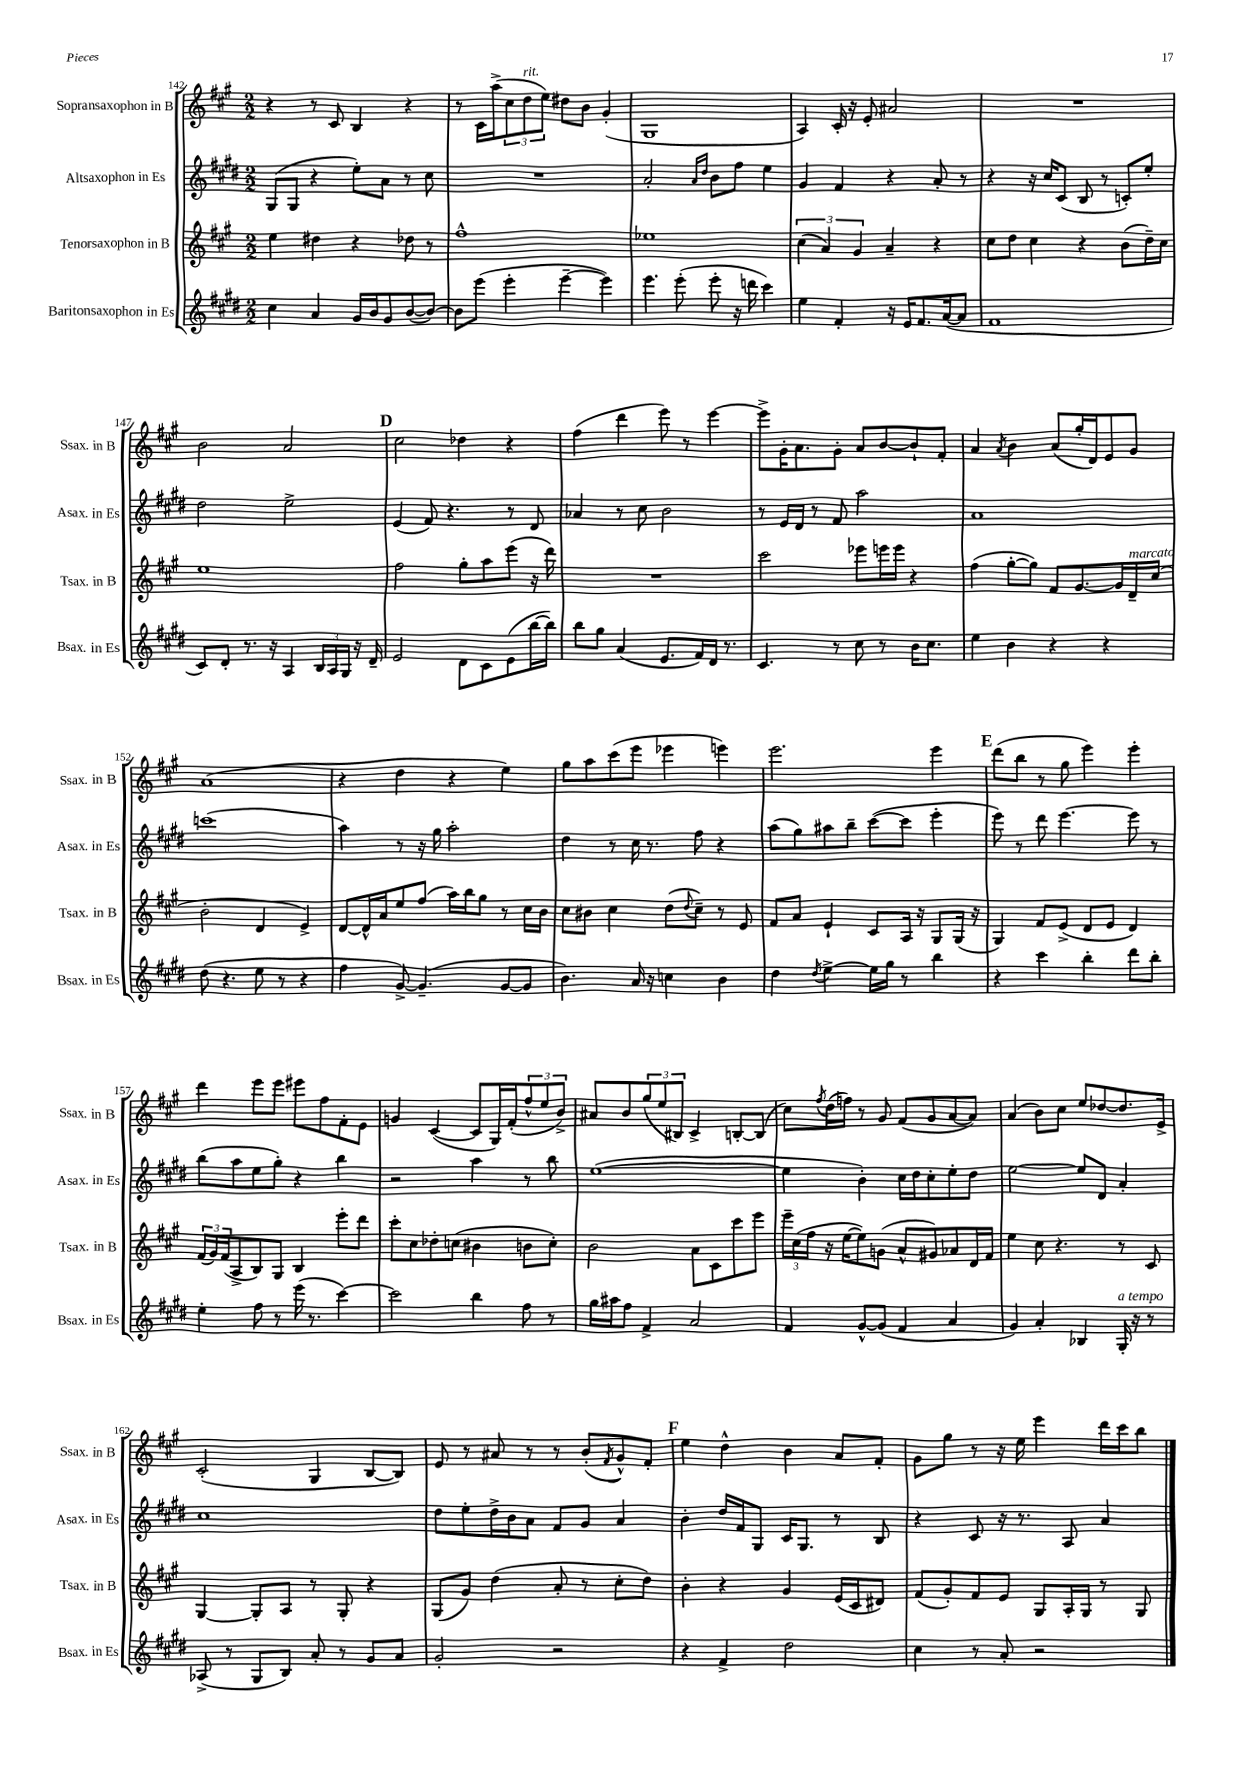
<<
\new StaffGroup <<
\new Staff = "s0" \with { instrumentName = "Sopransaxophon in B" shortInstrumentName = "Ssax. in B" } {
    \clef treble \key a \major \numericTimeSignature \time 2/2
    r4 r8 cis'8 b4 r4 |
    r8 cis'16 a''16->( \tuplet 3/2 { cis''8 d''8^\markup { \italic "rit." } e''8) } dis''8 b'8 gis'4-.( |
    gis1 |
    a4) cis'16-. r16 e'8-. ais'2 |
    R1 |
    b'2 a'2 |
    \mark \markup { \bold "D" } cis''2 des''4 r4 |
    fis''4( d'''4 e'''8) r8 e'''4~ |
    e'''8-> gis'16-. a'8. gis'8-. a'8 b'8~ b'8-! fis'8-. |
    a'4 \acciaccatura { a'8 } b'4 a'8( gis''16-. d'16) e'8 gis'8 |
    a'1( |
    r4 d''4 r4 e''4) |
    gis''8 a''8 cis'''8( e'''8 ees'''4 e'''4) |
    e'''2. e'''4 |
    \mark \markup { \bold "E" } d'''8( b''8 r8 gis''8 e'''4) e'''4-. |
    d'''4 e'''8 e'''8 eis'''8 fis''8 fis'8-. e'8 |
    g'4 cis'4~( cis'8 gis16) fis'16-.( \tuplet 3/2 { fis''8-^ e''8 b'8->) } |
    ais'8 b'8 \tuplet 3/2 { gis''8( e''8 bis8) } cis'4-> b8~-. b8( |
    cis''8) \acciaccatura { fis''8 } d''16( f''16) r8 gis'8 fis'8( gis'8 a'8~ a'8) |
    a'4( b'8) cis''8 e''8 des''8~ des''8. e'16-> |
    cis'2-.( gis4 b8~ b8) |
    e'8 r8 ais'8 r8 r8 b'8-.( \acciaccatura { fis'8 } gis'8-^) fis'8-. |
    \mark \markup { \bold "F" } e''4 d''4-^ b'4 a'8 fis'8-. |
    gis'8 gis''8 r8 r16 e''16 e'''4 d'''16 cis'''16 b''8 \bar "|." |
}
\new Staff = "s1" \with { instrumentName = "Altsaxophon in Es" shortInstrumentName = "Asax. in Es" } {
    \clef treble \key e \major \numericTimeSignature \time 2/2
    gis8( gis8 r4 e''8-.) a'8 r8 cis''8 |
    R1 |
    a'2-. \grace { a'16 dis''16 } b'8 fis''8 e''4 |
    gis'4 fis'4 r4 a'8-. r8 |
    r4 r16 cis''16 cis'8( b8 r8 c'8-.) e''8-. |
    dis''2 e''2-> |
    \mark \markup { \bold "D" } e'4( fis'8) r4. r8 dis'8 |
    aes'4 r8 cis''8 b'2 |
    r8 e'16 dis'16 r8 fis'8 a''2 |
    a'1 |
    c'''1( |
    a''4) r8 r16 gis''16 a''2-. |
    dis''4 r8 cis''16 r8. fis''8 r4 |
    a''8( gis''8) ais''8 b''8-- cis'''8~( cis'''8 e'''4-. |
    \mark \markup { \bold "E" } e'''8) r8 dis'''8 e'''4.~ e'''8 r8 |
    b''8( a''8 e''8 gis''8-.) r4 b''4 |
    r2 a''4 r8 b''8 |
    e''1~( |
    e''4 b'4-.) cis''16 dis''16 cis''8-. e''8-. dis''8 |
    e''2~ e''8 dis'8 a'4-. |
    cis''1 |
    dis''8 e''8-. dis''16-> b'16 a'8 fis'8 gis'8 a'4 |
    \mark \markup { \bold "F" } b'4-. dis''16 fis'16 gis8 cis'16 gis8. r8 b8 |
    r4 cis'8 r16 r8. a8 a'4 \bar "|." |
}
\new Staff = "s2" \with { instrumentName = "Tenorsaxophon in B" shortInstrumentName = "Tsax. in B" } {
    \clef treble \key a \major \numericTimeSignature \time 2/2
    e''4 dis''4 r4 des''8 r8 |
    fis''1-^ |
    ees''1 |
    \tuplet 3/2 { cis''4( a'4) gis'4 } a'4-- r4 |
    cis''8 d''8 cis''4 r4 b'8( d''16--) cis''16 |
    e''1 |
    \mark \markup { \bold "D" } fis''2 gis''8-. a''8 e'''8( r16 d'''16) |
    R1 |
    cis'''2 ees'''8 e'''16 e'''16 r4 |
    fis''4( gis''8~-. gis''8) fis'8 gis'8.~ gis'16 d'16--^\markup { \italic "marcato" } cis''16( |
    b'2-. d'4 e'4->) |
    d'8~ d'16-^ a'16 e''8 fis''8( a''16) b''16 gis''8 r8 cis''16 b'16 |
    cis''8 bis'8 cis''4 d''8( \appoggiatura { d''8 } cis''8--) r8 e'8 |
    fis'8 a'8 e'4-! cis'8 a16 r16 gis8 gis16( r16 |
    \mark \markup { \bold "E" } gis4) fis'8 e'8->( d'8 e'8 d'4) |
    \tuplet 3/2 { fis'16( gis'16) fis'16( } a8-> b8) gis8 b4 e'''8-. d'''8 |
    cis'''8-. cis''8 des''8-. c''8( bis'4 b'8 c''8-.) |
    b'2 a'8 cis'8 cis'''8 e'''8 |
    \tuplet 3/2 { e'''16-- cis''16( fis''16 } r16 e''16~ e''8) g'8( a'8-^ gis'8) aes'8 d'16 fis'16 |
    e''4 cis''8 r4. r8 cis'8 |
    gis4~ gis8-. a8 r8 gis8-. r4 |
    gis8( gis'8) d''4( a'8-. r8 cis''8-. d''8) |
    \mark \markup { \bold "F" } b'4-. r4 gis'4 e'16( cis'16 dis'8) |
    fis'8( gis'8-.) fis'8 e'8 gis8 a16-. gis16 r8 gis8 \bar "|." |
}
\new Staff = "s3" \with { instrumentName = "Baritonsaxophon in Es" shortInstrumentName = "Bsax. in Es" } {
    \clef treble \key e \major \numericTimeSignature \time 2/2
    cis''4 a'4 gis'16 b'16 gis'8 b'8~( b'8~) |
    b'8 e'''8( e'''4-. e'''4~-- e'''4) |
    e'''4. e'''8-.( e'''8-. r16 d'''16 cis'''4) |
    e''4 fis'4-. r16 e'16 fis'8. a'16~( a'8 |
    fis'1 |
    cis'8) dis'8-. r8. r16 a4 \tuplet 3/2 { b16 a16 gis16 } r16 dis'16-- |
    \mark \markup { \bold "D" } e'2 dis'8 cis'8 e'8( b''16~ b''16) |
    b''8 gis''8 a'4( e'8. fis'16) dis'16 r8. |
    cis'4. r8 cis''8 r8 b'16 cis''8. |
    e''4 b'4 r4 r4 |
    dis''8( r4. e''8 r8 r4 |
    fis''4 gis'8~->) gis'4.--( gis'8~ gis'8 |
    b'4.) a'16 r16 c''4 b'4 |
    dis''4 \acciaccatura { dis''8 } e''4~-> e''16 gis''16 r8 b''4 |
    \mark \markup { \bold "E" } r4 cis'''4 b''4-. dis'''8 b''8-. |
    e''4-. fis''8 r8 e'''16( r8. cis'''4~) |
    cis'''2 b''4 fis''8 r8 |
    gis''16 ais''16 fis''8 fis'4-> a'2 |
    fis'4 gis'8~-^ gis'8( fis'4 a'4 |
    gis'4) a'4-. bes4 gis16-.^\markup { \italic "a tempo" } r16 r8 |
    aes8->( r8 gis8 b8) a'8-. r8 gis'8 a'8 |
    gis'2-. r2 |
    \mark \markup { \bold "F" } r4 fis'4-> dis''2 |
    cis''4 r8 a'8-. r2 \bar "|." |
}
>>
>>
\layout { \context { \Score currentBarNumber = #142 } }
